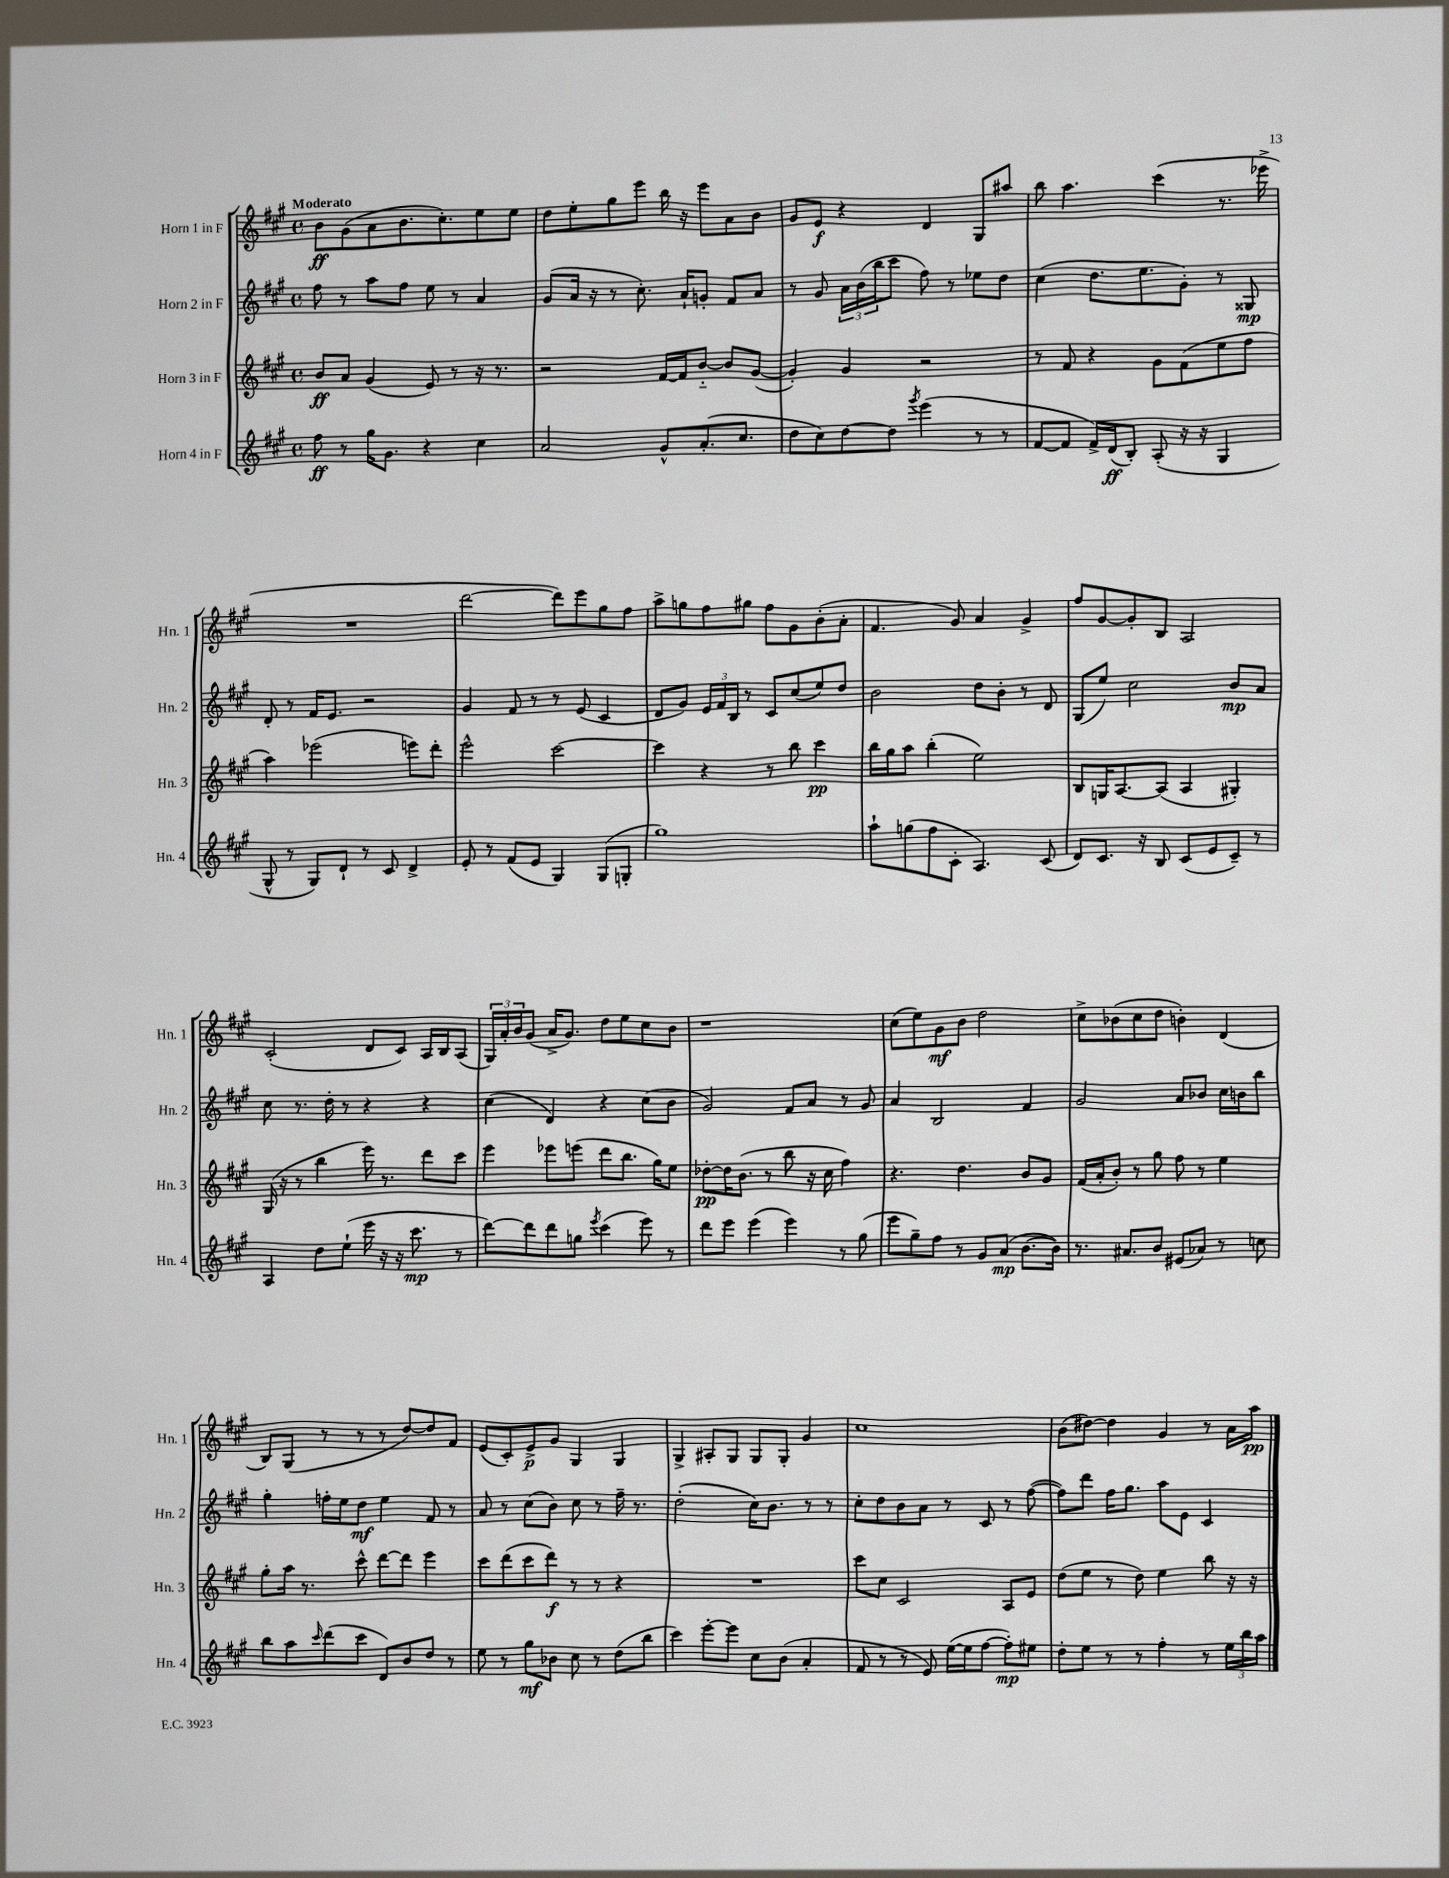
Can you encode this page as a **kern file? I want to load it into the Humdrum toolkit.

**kern	**kern	**kern	**kern
*staff4	*staff3	*staff2	*staff1
*clefG2	*clefG2	*clefG2	*clefG2
*k[f#c#g#]	*k[f#c#g#]	*k[f#c#g#]	*k[f#c#g#]
*M4/4	*M4/4	*M4/4	*M4/4
*met(c)	*met(c)	*met(c)	*met(c)
8ff#	8b	8ff#	8b
8r	8a	8r	(8g#
16gg#	(4g#	8aa	8a
8.g#	.	.	.
.	.	8ff#	8.b
4r	8e)	8ee	.
.	.	.	8.cc#')
.	8r	8r	.
4cc#	16r	4a	8ee
.	8.r	.	.
.	.	.	8ee
=	=	=	=
2a	2r	(8g#	8dd
.	.	16a	8ee'
.	.	16r	.
.	.	8r	8gg#
.	.	8.cc#')	8eee
8g#^^	[16f#	.	16bb
.	16f#]	16a`	16r
(8.a'	[8b'~	8g'	8eee
.	8b]	8f#	8a
8.cc#	.	.	.
.	([8g#	8a	8b
=	=	=	=
8dd	4g#'])	8r	8g#
8cc#)	.	8g#	8e
[8dd	4g#	24a	4r
.	.	(24b	.
.	.	24bb	.
8dd]	.	8ccc#	.
8qggg#	.	.	.
(4eee	2r	8ff#)	4d
.	.	8r	.
8r	.	8ee-	8G#
8r	.	8dd	8aa#
=	=	=	=
[8f#	8r	(4cc#	8bb
8f#]	8f#	.	4.aa
16f#^)	4r	8.dd	.
(16d	.	.	.
8B')	.	.	.
.	.	8.ee	.
(8A'	8g#	.	(4ccc#
16r	(8f#	8g#')	.
16r	.	.	.
4G#	8ee	8r	8.r
.	8ff#	8G##	.
.	.	.	16eee-^
=	=	=	=
8G#^^	4aa)	8d'	1r
8r	.	8r	.
8G#)	(2eee-	16f#	.
.	.	8.e	.
8d`	.	.	.
8r	.	2r	.
8c#	.	.	.
4d^	8eee)	.	.
.	8ddd'	.	.
=	=	=	=
8e'	2eee^^	4g#	[2ddd
8r	.	.	.
(8f#	.	8f#	.
8e	.	8r	.
4G#)	[2ccc#	8r	8ddd])
.	.	(8e	8eee
(8G#	.	4c#	8gg#
8G'	.	.	8ff#
=	=	=	=
1gg#)	4ccc#]	8d	8aa^
.	.	8g#)	8gg
.	4r	24e	8ff#
.	.	24f#	.
.	.	24B	.
.	.	8r	8gg#
.	8r	8c#	8ff#
.	8bb	(8cc#	8g#
.	4ccc#	8ee)	(8b'
.	.	8dd	8a'
=	=	=	=
8aa`	16bb	2b	4.f#
.	16gg#	.	.
(8gg	8aa	.	.
8ff#	(4bb'	.	.
8c#'	.	.	8g#)
4.A)	2ee)	8dd	4a
.	.	8b'	.
.	.	8r	4g#^
(8c#	.	8d	.
=	=	=	=
8d)	8B	(8G#	8ff#
8.c#	16G	8ee)	[8g#
.	[8.A	.	.
.	.	2cc#	8g#']
16r	.	.	.
8B	(8A]	.	8B
(8c#	4A	.	2A
8e	.	.	.
8c#~)	4G#')	8b	.
8r	.	8a	.
=	=	=	=
4A	(16G#	8cc#	(2c#'
.	16r	.	.
.	8r	8.r	.
8dd	4bb	.	.
.	.	16dd'	.
(8ee`	.	8r	.
16eee	16eee)	4r	8d
16r	8.r	.	.
16r	.	.	8c#)
8.ccc#	.	.	.
.	8ddd	4r	16A
.	.	.	16B
8r	8ccc#	.	(8A
=	=	=	=
[8ddd)	4eee	(4cc#	24G#)
.	.	.	24a'
.	.	.	24b
8ddd]	.	.	(8g#
8ddd	8eee-	4d)	16a^
.	.	.	8.g#)
8gg	(8eee	.	.
8qeee	.	.	.
(4ccc#	8ddd	4r	8dd
.	8.bb	.	8ee
8eee)	.	(8cc#	8cc#
.	16gg#)	.	.
8r	8ee	8b	8b
=	=	=	=
8ddd	[8dd-'	2g#)	1r
8eee	16dd-]	.	.
.	(8.b	.	.
(4eee	.	.	.
.	8r	.	.
4eee)	8bb	8f#	.
.	16r	8a	.
.	16cc#	.	.
8r	4ff#)	8r	.
(8gg#	.	8g#	.
=	=	=	=
8eee	4.r	4a	(8cc#
8gg#~)	.	.	8ee)
8ff#	.	2B	8g#
8r	4.dd	.	8b
8g#	.	.	2dd
(8a	.	.	.
[8.b	8b	4f#	.
.	8g#	.	.
16b])	.	.	.
=	=	=	=
8.r	(16f#	2g#	8cc#^
.	16a'	.	.
.	8b')	.	(8b-
8.a#	.	.	.
.	8r	.	8cc#
8b	8gg#	.	8dd
(8e#	8ff#	8a	4b')
8a-)	8r	8b-	.
8r	4ee	16cc#	(4d
.	.	16b	.
8cc	.	8bb	.
=	=	=	=
8bb	8gg#'	4gg#'	8B)
8aa	16aa	.	(8G#
.	8.r	.	.
16qqccc#	.	.	.
(8ddd	.	16ff'	8r
.	.	16ee	.
8ccc#	8ccc#^^	8dd	8r
8d)	[8ddd	4ee	8r
8b	8ddd]	.	[8dd)
8dd	4eee	8f#	8dd]
8r	.	8r	8f#
=	=	=	=
8ee	8ccc#	8a	(8e
8r	(8ddd	8r	8c#')
8gg#	8ccc#	(8cc#	8e^
8b-	8ddd)	8b)	8g#
8cc#	8r	8cc#	4G#
8r	8r	8r	.
(8dd	4r	16ff#~	4G#
.	.	8.r	.
8bb	.	.	.
=	=	=	=
4ccc#)	1r	(2dd'	4G#^
[8eee'	.	.	8A#'
8eee]	.	.	8G#
8cc#	.	16cc#)	8G#
.	.	8.b	.
(8b	.	.	8G#'
4a'	.	8r	4g#
.	.	8r	.
=	=	=	=
8f#	8ccc#	8cc#'	1cc#
8r	8cc#	8dd	.
8r	2c#	8b	.
8e)	.	8a	.
([16ee	.	8r	.
16ee]	.	.	.
[8ff#	.	8c#	.
8ff#'])	8A	8r	.
8ee#	8e	([8ff#	.
=	=	=	=
8dd'	(8dd	8ff#])	(8b
8ee	8ee	8ddd	[8dd#)
8r	8r	16ff#	4dd#]
.	.	8.gg#	.
8r	8dd)	.	.
4ff#'	4ee	8aa	4g#
.	.	8e	.
8r	8bb	4c#	8r
24ee	16r	.	16a
24bb	.	.	.
.	16r	.	16aa
24aa	.	.	.
==	==	==	==
*-	*-	*-	*-
